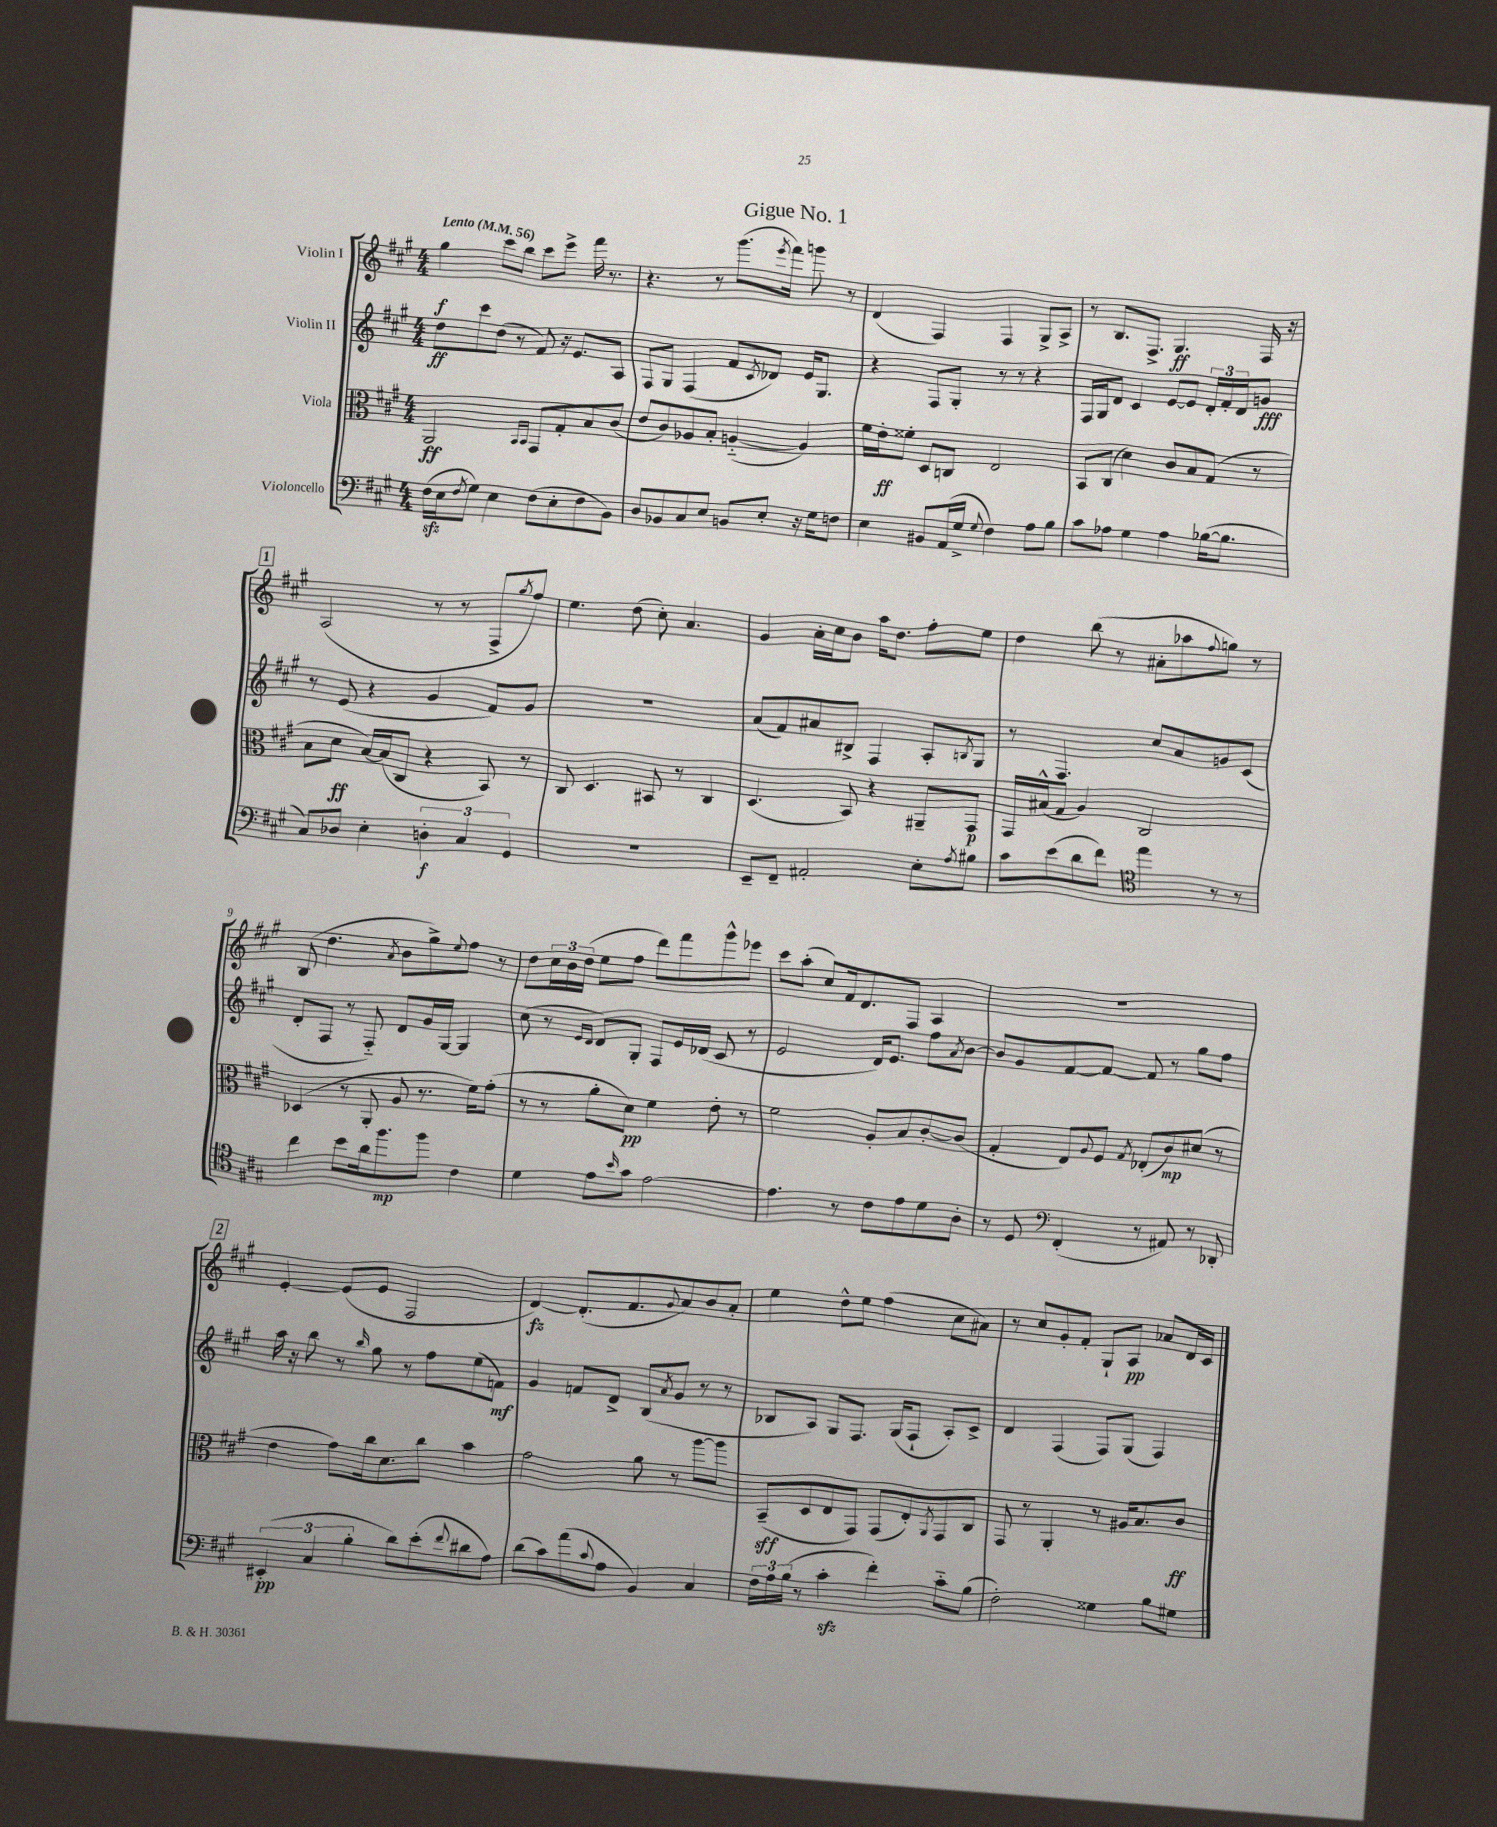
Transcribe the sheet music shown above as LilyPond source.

\header { title = "Gigue No. 1" }
<<
\new StaffGroup <<
\new Staff = "s0" \with { instrumentName = "Violin I" } {
    \clef treble \key a \major \numericTimeSignature \time 4/4 \tempo "Lento" 4 = 56
    gis''4\f cis'''8 b''8 cis'''8 e'''8-> fis'''16 r8. |
    r4. r8 gis'''8.( \acciaccatura { e'''8 } fis'''16) g'''8 r8 |
    d'4( fis4) fis4 gis8-> a8-> |
    r8 b8. fis8.-> gis4.\ff fis16 r16 |
    \mark \markup { \box "1" } a2( r8 r8 fis8-> \acciaccatura { gis''8 } fis''8) |
    e''4. d''8( cis''8-.) a'4. |
    gis'4 a'16-. cis''16 b'8 a''16 d''8. fis''8-. e''8 |
    d''4 b''8( r8 ais'8-. aes''8 \appoggiatura { fis''8 } g''8) r8 |
    b8( d''4. \acciaccatura { a'8 } b'8 gis''8->) \appoggiatura { e''8 } fis''8 r8 |
    d''8 \tuplet 3/2 { cis''16 b'16 d''16( } e''8 fis''8 d'''8) fis'''8 gis'''8-^ ees'''8 |
    cis'''8 a''8-.( cis''8) fis'16 d'8. fis8 a4 |
    R1 |
    \mark \markup { \box "2" } e'4~-. e'8( e'8 fis2 |
    d'4~\fz) d'8.-.( fis'8. \appoggiatura { gis'8 } a'8) b'8 a'8-. |
    e''4 d''8-^ e''8 fis''4( cis''8 ais'8) |
    r8 cis''8 gis'8-. fis'8-. gis8-! a8\pp aes'8 d'16 cis'16 \bar "|." |
}
\new Staff = "s1" \with { instrumentName = "Violin II" } {
    \clef treble \key a \major \numericTimeSignature \time 4/4
    d''8\ff cis'''8 d''8( r8 fis'8) r16 e'8. a8 |
    fis8 gis8 fis4( fis'8 \acciaccatura { cis'8 } des'8) e'16 gis8. |
    r4 fis8 gis8-. r8 r8 r4 |
    fis16 gis16 d'8 cis'4 e'8~ e'8 \tuplet 3/2 { d'16-. fis'16-. d'16 } g'8\fff |
    \mark \markup { \box "1" } r8 e'8( r4 gis'4 fis'8) gis'8 |
    R1 |
    a'8( fis'8) ais'8 bis8-> fis4 a8-. \acciaccatura { b8 } gis8 |
    r8 fis4. cis''8 a'8 g'8 cis'8( |
    d'8-. fis8 r8 fis8-_) d'8 gis'16 gis16~ gis4 |
    cis''8( r8 \grace { e'16 d'16 } d'8) gis8-. fis8 e'16 des'16( cis'8 r8 |
    e'2 d'16) e'8. fis''8 \acciaccatura { a'8 } b'8~ |
    b'8 gis'8 fis'8~ fis'8~ fis'8 r8 gis''8 fis''8 |
    \mark \markup { \box "2" } a''16 r16 b''8 r8 \grace { b''16 } gis''8 r8 fis''8 e''8( f'8\mf) |
    gis'4 f'8 d'8-> b8( \acciaccatura { a'8 } gis'8 r8 r8 |
    bes8 a8) gis8 fis8. gis16( fis8-! a8-.) cis'8-> |
    d'4 fis4( fis8) gis8( fis4) \bar "|." |
}
\new Staff = "s2" \with { instrumentName = "Viola" } {
    \clef alto \key a \major \numericTimeSignature \time 4/4
    a,2\ff \grace { b,16 b,16 } gis,8 gis8-. b8 cis'8( |
    e'8 cis'8) aes8 b8-. a4~-_( a4) |
    fis'16 e'16-.\ff fisis'8-. d8 c8 e2 |
    b,8 cis8( d'4) cis'8 b8 gis8( r8 |
    \mark \markup { \box "1" } b8 d'8\ff b16~) b16( cis8 r4 b,8) r8 |
    cis8 d4. bis,8 r8 cis4 |
    d4.( b,8) r4 ais,8-- gis,8\p |
    gis,16 bis16-^( gis8 a4) cis2 |
    des4( r8 a,8-. a8 r8. fis'16) gis'8-.( |
    r8 r8 a'8-. d'8\pp) fis'4 e'8-. r8 |
    fis'2 a8-. b8 cis'8~-. cis'8( |
    gis4-. e8) \appoggiatura { a8 } fis8 \acciaccatura { gis8 } ees8-.( cis'8\mp) dis'8( r8 |
    \mark \markup { \box "2" } e'4 gis'8) cis''16 d'8. cis''8 b'4 |
    gis'2 a'8 r8 a''8~ a''8 |
    b,8--\sff( d8 e8 gis,8) gis,8( e8-.) \acciaccatura { a,8 } gis,8 cis8 |
    gis,8 r8 a,4-. r8 ais16 b8. cis'8\ff \bar "|." |
}
\new Staff = "s3" \with { instrumentName = "Violoncello" } {
    \clef bass \key a \major \numericTimeSignature \time 4/4
    fis16\sfz( e16 \acciaccatura { fis8 } gis8) e4 fis8( e8-. fis8 b,8) |
    d8 bes,8 cis8 e8 b,8 e8-. r16 gis16 f8 |
    e4 bis,8 a,16( gis16-> \appoggiatura { gis8 } fis4) a8 b8 |
    cis'8 aes8 gis4 aes4 bes16~( bes8. |
    \mark \markup { \box "1" } cis8) des8 e4-. \tuplet 3/2 { d4-.\f cis4 gis,4 } |
    R1 |
    e,8-- fis,8-- ais,2-. e8-. \acciaccatura { a8 } bis8 |
    cis'8 e'8( d'8 fis'8) \clef tenor e''4 r8 r8 |
    cis''4 b'8 a'16 fis''8.\mp fis''8 cis'4 |
    d'4 e'8 \grace { b'16 } gis'8 e'2~ |
    e'4. r8 cis'8 e'8 d'8 a8-. |
    r8 d8 \clef bass fis,4-.( r8 ais,8) r8 des,8-. |
    \mark \markup { \box "2" } \tuplet 3/2 { eis,4-.\pp( cis4 b4-. } d'8) e'8-.( \appoggiatura { fis'8 } dis'8 a8) |
    d'8( cis'8) a'8( \appoggiatura { cis'8 } a8 b,4) cis4 |
    \tuplet 3/2 { fis16 a16 b16( } r8 cis'4-.\sfz fis'4-.) cis'8-_ b8( |
    fis2-.) gisis4 b8 gis8 \bar "|." |
}
>>
>>
